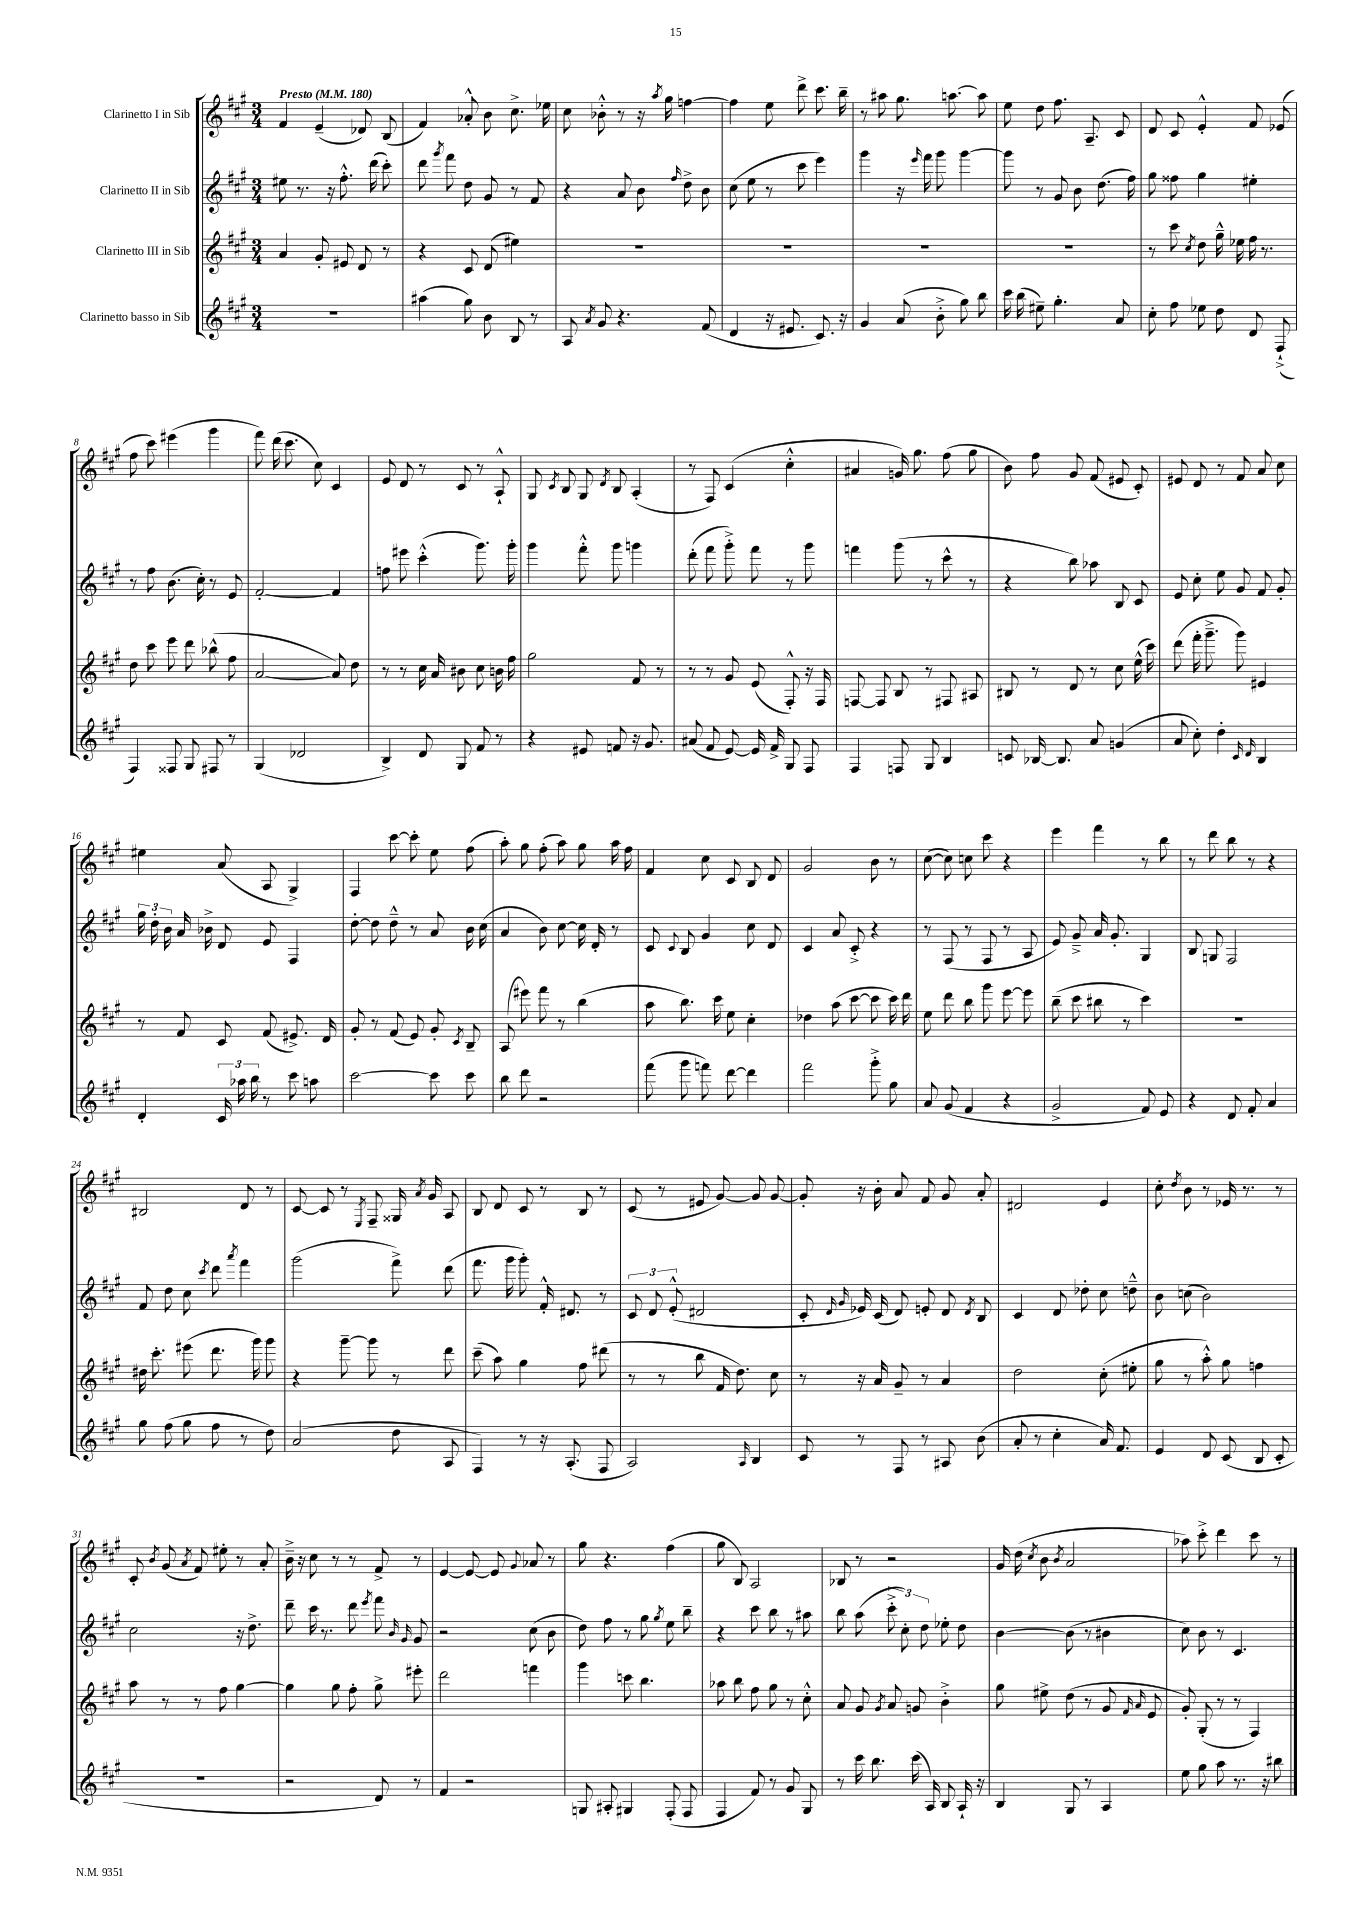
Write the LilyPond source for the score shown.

<<
\new StaffGroup <<
\new Staff = "s0" \with { instrumentName = "Clarinetto I in Sib" } {
    \clef treble \key a \major \numericTimeSignature \time 3/4 \tempo "Presto" 4 = 180
    \autoBeamOff fis'4 e'4--( des'8) b8( |
    fis'4) aes'8-.-^ b'8 cis''8.-> ees''16 |
    cis''8 bes'8-.-^ r8 r16 \acciaccatura { a''8 } gis''16 f''4~ |
    f''4 e''8 d'''8-> cis'''8. b''16-- |
    r8 ais''8 gis''8. a''8.~ a''8 |
    e''8 d''8 fis''8. a8.-- cis'8 |
    d'8 cis'8 e'4-.-^ fis'8 ees'8( |
    fis''8 cis'''8) eis'''4( gis'''4 |
    fis'''8) d'''16( cis'''8. cis''8) cis'4 |
    e'8 d'8 r8 cis'8 r8 a8-!-^ |
    gis8 \acciaccatura { cis'8 } b8 gis8 \acciaccatura { d'8 } b8 a4-.( |
    r8 fis8) cis'4( cis''4-.-^ |
    ais'4 g'16) gis''8. fis''8( gis''8 |
    b'8) fis''8 gis'8 fis'8( eis'8 cis'8-.) |
    eis'8 d'8 r8 fis'8 a'8 cis''8 |
    eis''4 a'8( a8 gis4->) |
    fis4 cis'''8~ cis'''8-. e''8 fis''8( |
    a''8-.) gis''8 fis''8-.( a''8) gis''8 a''16 fis''16 |
    fis'4 cis''8 cis'8 b8 d'8 |
    gis'2 b'8 r8 |
    cis''8~( cis''8) c''8 cis'''8 r4 |
    e'''4 fis'''4 r8 b''8 |
    r8 d'''8 b''8 r8 r4 |
    bis2 d'8 r8 |
    cis'8~ cis'8 r8 \acciaccatura { e8 } fis8-- gisis16 \acciaccatura { a'8 } gis'16 a8 |
    b8 d'8 cis'8 r8 b8 r8 |
    cis'8( r8 eis'8 gis'8~) gis'8 gis'8~ |
    gis'8-. r16 b'16-. a'8 fis'8 gis'8 a'8-. |
    dis'2 e'4 |
    cis''8-. \acciaccatura { d''8 } b'8 r8 ees'16 r8. r8 |
    cis'8-. \acciaccatura { b'8 } gis'8( \acciaccatura { a'8 } fis'8) eis''8-. r8 a'8-. |
    b'16---> r16 cis''8 r8 r8 fis'8-> r8 |
    e'4~ e'8~ e'8 \appoggiatura { gis'8 } aes'8 r8 |
    gis''8 r4. fis''4( |
    gis''8 b8) a2 |
    bes8 r8 r2 |
    gis'16 d''16( \acciaccatura { cis''8 } b'8 \acciaccatura { b'8 } a'2 |
    aes''8) cis'''8-.-> d'''4 cis'''8 r8 \bar "|." |
}
\new Staff = "s1" \with { instrumentName = "Clarinetto II in Sib" } {
    \clef treble \key a \major \numericTimeSignature \time 3/4
    \autoBeamOff eis''8 r8. r16 fis''8.-.-^ d'''16( cis'''8-.) |
    d'''8 \acciaccatura { gis'''8 } fis'''8 d''8 gis'8 r8 fis'8 |
    r4 a'8 b'8 \grace { fis''16 } d''8-> b'8 |
    cis''8( e''8 r8 cis'''8 e'''4) |
    gis'''4 r16 \grace { e'''16 } fis'''16 gis'''8 gis'''4~ |
    gis'''8 r8 gis'8 b'8 d''8.( fis''16) |
    gis''8 fisis''8 gis''4 eis''4-. |
    r8 fis''8 b'8.( cis''16-.) r8 e'8 |
    fis'2~-. fis'4 |
    f''8 eis'''8 cis'''4-.-^( gis'''8.) gis'''16-. |
    gis'''4 fis'''8-.-^ gis'''8 g'''4 |
    d'''8-.( fis'''8 gis'''8-.->) fis'''8 r8 gis'''8 |
    f'''4 gis'''8( r8 cis'''8-^ r8 |
    r4 b''8) aes''8 b8 cis'8 |
    e'8 cis''8-. e''8 gis'8 fis'8 gis'8-. |
    \tuplet 3/2 { gis''16 d''16-. b'16 } a'16 bes'16-> d'8 e'8 fis4 |
    d''8~-. d''8 d''8---^ r8 a'8 b'16 cis''16( |
    a'4 b'8) cis''8~ cis''16 d'16-. r8 |
    cis'8 \appoggiatura { cis'8 } b8 gis'4 cis''8 d'8 |
    cis'4 a'8 cis'8-.-> r4 |
    r8 fis8( r8 fis8 r8 a8 |
    e'8) gis'8---> a'16 gis'8.-. gis4 |
    b8 g8 fis2 |
    fis'8 d''8 cis''8 \acciaccatura { cis'''8 } d'''8 \acciaccatura { a'''8 } fis'''4 |
    gis'''2( fis'''8->) d'''8( |
    fis'''8. gis'''16 gis'''8-.) fis'16-.-^ dis'8. r8 |
    \tuplet 3/2 { cis'8 d'8 e'8-.-^( } dis'2 |
    cis'8-. \grace { d'16 gis'16 } ees'16) cis'16( d'8) e'8-. d'8 \acciaccatura { d'8 } b8 |
    cis'4 d'8 des''8-. cis''8 d''8---^ |
    b'8 c''8( b'2) |
    cis''2 r16 d''8.-> |
    d'''8-- cis'''16 r8. d'''8 \acciaccatura { e'''8 } fis'''8 \grace { b'16 gis'16 } gis'8 |
    r2 cis''8( b'8 |
    d''8) fis''8 r8 gis''8 \acciaccatura { gis''8 } e''8 b''8-- |
    r4 cis'''8 b''8 r8 ais''8 |
    b''8 a''8( \tuplet 3/2 { cis'''8-.-> cis''8-.) d''8 } ees''8-. d''8 |
    b'4~ b'8( r8 bis'4 |
    cis''8) b'8 r8 cis'4. \bar "|." |
}
\new Staff = "s2" \with { instrumentName = "Clarinetto III in Sib" } {
    \clef treble \key a \major \numericTimeSignature \time 3/4
    \autoBeamOff a'4 gis'8-. eis'8 d'8 r8 |
    r4 cis'8 d'8( eis''4) |
    R2. |
    R2. |
    R2. |
    R2. |
    r8 cis'''8 \acciaccatura { cis''8 } d''8 gis''16---^ ees''16 fis''16 r8. |
    d''8 cis'''8 e'''8 d'''8 bes''8-^( fis''8 |
    a'2~ a'8) d''8 |
    r8 r8 cis''16 a'16 bis'8 cis''8 b'16 fis''16 |
    gis''2 fis'8 r8 |
    r8 r8 gis'8 e'8( fis8-.-^) r16 fis16 |
    f8~ f8 b8 r8 fis8 ais8 |
    bis8 r8 d'8 r8 cis''8 e''16-^( cis'''16) |
    d'''8( fis'''16-. gis'''8.---> gis'''8) eis'4 |
    r8 fis'8 cis'8 fis'8( eis'8.->) d'16 |
    gis'8-. r8 fis'8( e'8) gis'8-. \acciaccatura { cis'8 } b8-- |
    a8( eis'''8) fis'''8 r8 b''4( |
    a''8 b''8.) cis'''16 e''8 cis''4-. |
    des''4 a''8( cis'''8~ cis'''8 cis'''16) d'''16 |
    e''8 d'''8 b''8 gis'''8 e'''8~ e'''8 |
    b''8--( cis'''8 bis''8 r8 cis'''4) |
    R2. |
    dis''16 cis'''8.-. eis'''8( d'''8. gis'''16) gis'''8 |
    r4 gis'''8~-- gis'''8 r8 d'''8 |
    cis'''8--( a''8) gis''4 fis''8 dis'''8( |
    r8 r8 b''8 fis'16 d''8.) cis''8 |
    r8 r16 a'16 gis'8-- r8 a'4 |
    d''2 cis''8-.( eis''8-. |
    gis''8 r8 a''8-.-^) gis''8 f''4 |
    a''8 r8 r8 fis''8 gis''4~ |
    gis''4 gis''8 fis''8-. gis''8-> eis'''8-. |
    d'''2 f'''4 |
    gis'''4 c'''8 b''4. |
    aes''8 b''8 fis''8 gis''8 r8 cis''8-.-^ |
    a'8 gis'8 \acciaccatura { gis'8 } a'8 g'8 b'4-.-> |
    gis''8 eis''8-> d''8( r8 gis'8 \grace { fis'16 a'16 } e'8 |
    gis'8-.) gis8-.( r8 r8 fis4) \bar "|." |
}
\new Staff = "s3" \with { instrumentName = "Clarinetto basso in Sib" } {
    \clef treble \key a \major \numericTimeSignature \time 3/4
    \autoBeamOff R2. |
    ais''4( gis''8) b'8 b8 r8 |
    a8 \acciaccatura { a'8 } gis'8 r4. fis'8( |
    d'4 r16 eis'8. cis'8.) r16 |
    gis'4 a'8( b'8-.-> gis''8) b''8 |
    cis'''16 b''16( eis''8--) gis''4.-. a'8 |
    cis''8-. fis''8 ees''8 d''8 d'8 fis8-!->( |
    fis4) fisis8 gis8 fis8 r8 |
    gis4( des'2 |
    b4->) d'8 gis8 fis'8 r8 |
    r4 eis'8 f'8 r16 gis'8. |
    ais'8( fis'8 e'8~) e'16 fis'16-> gis8 fis8 |
    fis4 f8 gis8 b4 |
    c'8 bes16~ bes8. a'8 g'4( |
    a'8 cis''8-.) d''4-. \grace { cis'16 d'16 } b4 |
    d'4-. \tuplet 3/2 { cis'16 aes''16 b''16 } r8 cis'''8 a''8 |
    cis'''2~ cis'''8 cis'''8 |
    b''8 d'''8 r2 |
    fis'''8( gis'''8 f'''8) d'''8~ d'''4 |
    fis'''2 gis'''8-.-> gis''8 |
    a'8 gis'8( fis'4 r4 |
    gis'2-> fis'8) e'8 |
    r4 d'8 fis'8-. a'4 |
    gis''8 fis''8( gis''8 fis''8 r8 d''8) |
    a'2( d''8 a8 |
    fis4) r8 r16 a8.-.( fis8 |
    a2) \grace { a16 } b4 |
    cis'8 r8 fis8 r8 ais8 b'8( |
    a'8-. r8 cis''4-. a'16) fis'8. |
    e'4 d'8 cis'8( b8 cis'8-. |
    R2. |
    r2 d'8) r8 |
    fis'4 r2 |
    g8 ais8-. gis4 fis8-.( fis8 |
    fis4 fis'8) r8 gis'8 gis8 |
    r8 cis'''16 b''8. cis'''16( a16) b8 a16-! r16 |
    b4 gis8 r8 a4 |
    e''8 gis''8 a''8 r8. r16 bis''8 \bar "|." |
}
>>
>>
